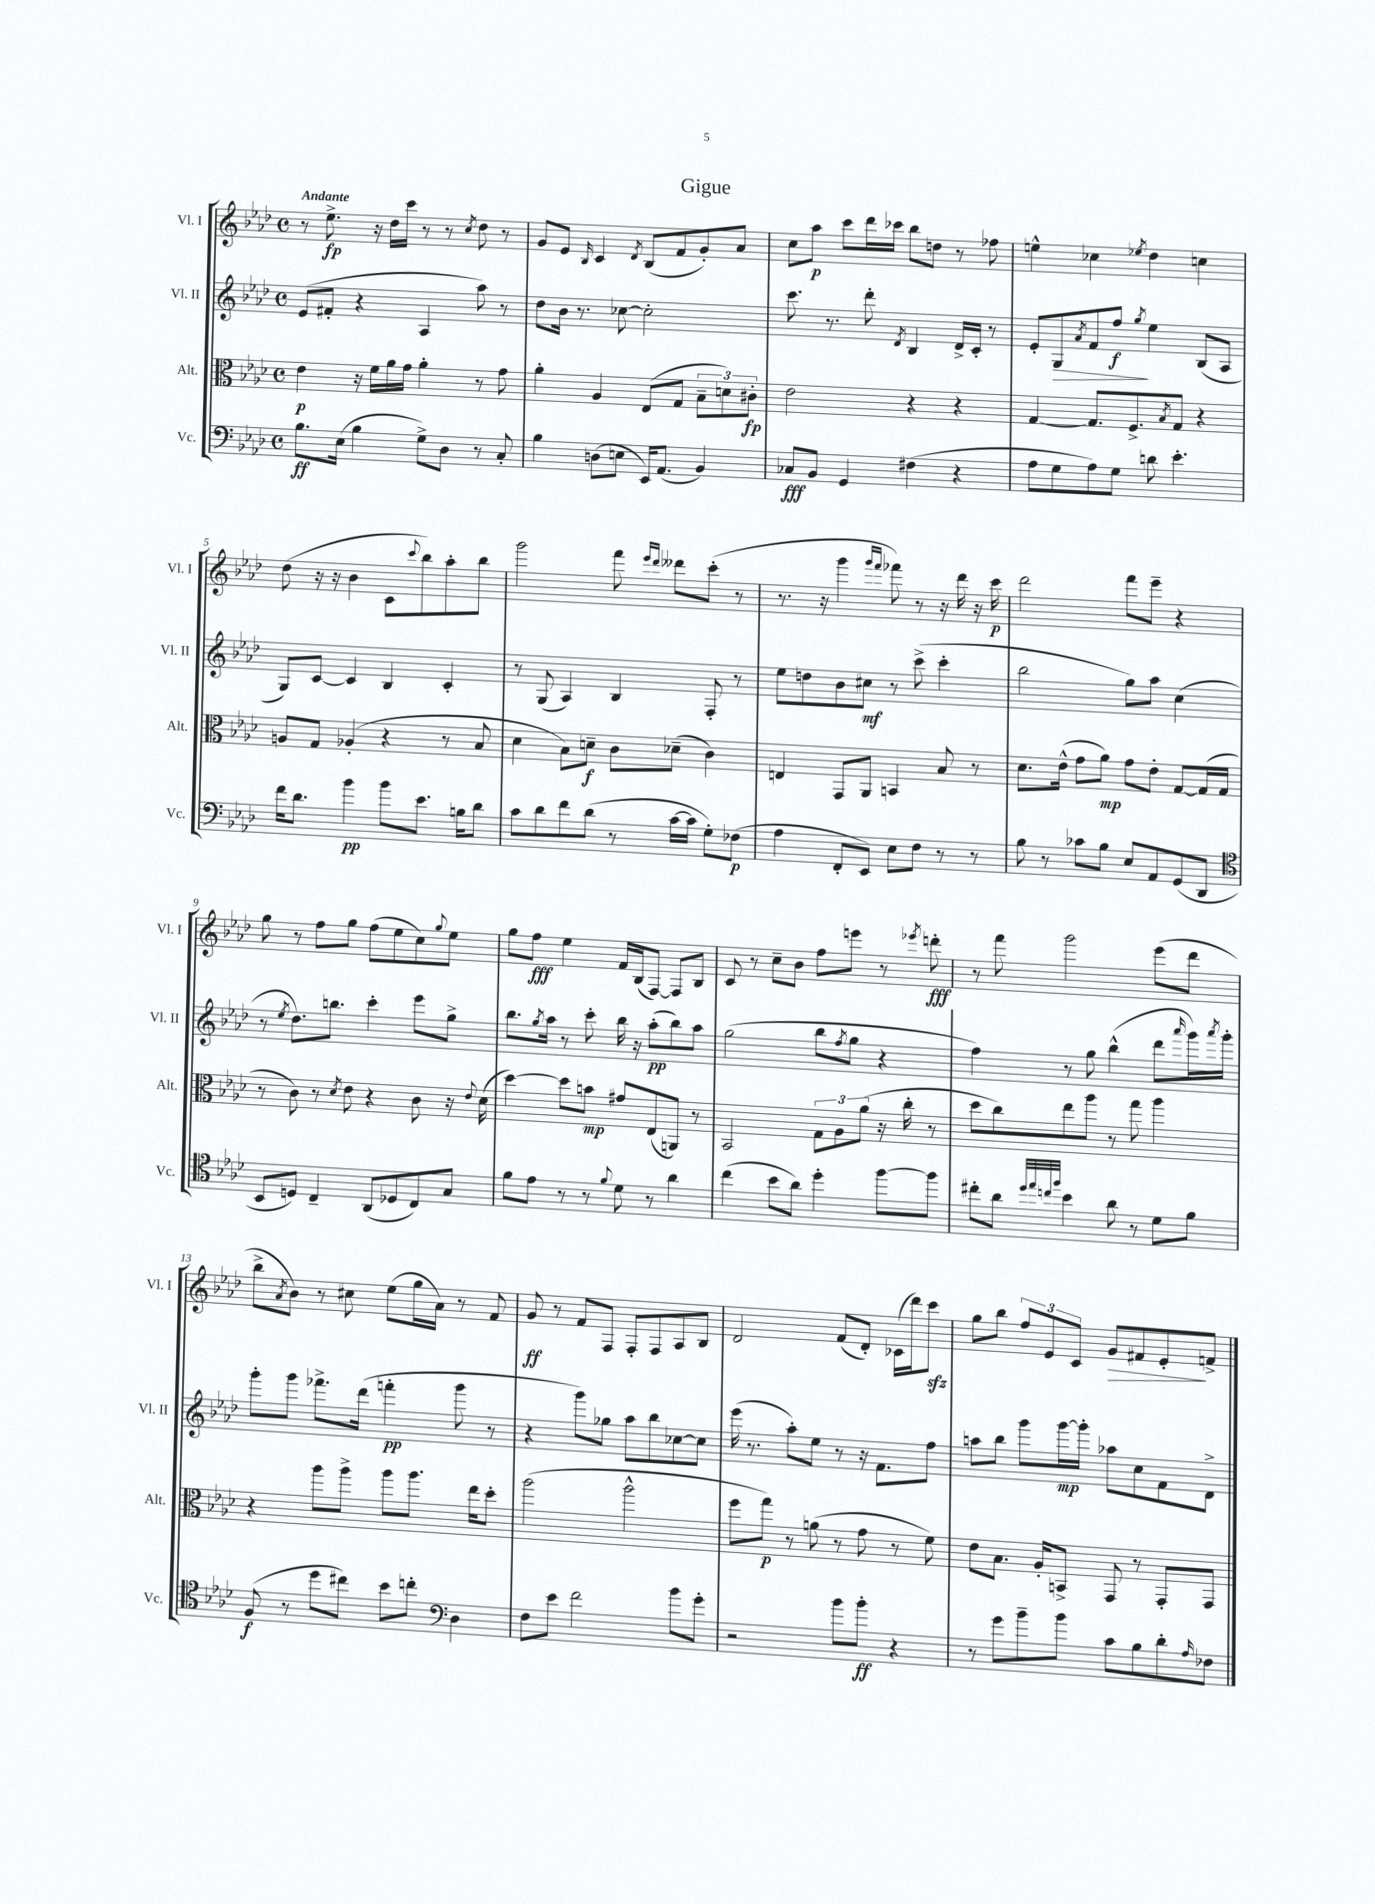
\header { title = "Gigue" }
<<
\new StaffGroup <<
\new Staff = "s0" \with { instrumentName = "Vl. I" shortInstrumentName = "Vl. I" } {
    \clef treble \key aes \major \defaultTimeSignature \time 4/4 \tempo "Andante"
    r8 ees''8.->\fp r16 des''16 c'''16 r8 r8 \acciaccatura { c''8 } des''8 r8 |
    g'8 ees'8 \grace { bes16 } c'4 \acciaccatura { des'8 } bes8( f'8 g'8-.) aes'8 |
    c''8 aes''8\p c'''8 des'''16 ces'''16 bes''8 d''8 r8 fes''8 |
    e''4-^ ces''4 \acciaccatura { ees''8 } des''4 c''4 |
    des''8( r16 r16 bes'4 c'8 \appoggiatura { c'''8 } bes''8) aes''8-. bes''8 |
    g'''2 f'''8 \grace { ees'''16 des'''16 } deses'''8 c'''8-.( r8 |
    r8. r16 g'''4 \grace { g'''16 f'''16 } fes'''8) r8 r16 des'''16 r16 c'''16\p |
    des'''2 f'''8 ees'''8-- r4 |
    g''8 r8 f''8 g''8 f''8( ees''8 c''8) \appoggiatura { g''8 } ees''8 |
    g''8 f''8\fff ees''4 f'16 bes16( f8~) f8 bes8 |
    c'8 r8 c''8-- bes'8 f''8 e'''8 r8 \acciaccatura { ees'''8 } d'''8-.\fff |
    r8 f'''8 g'''2 ees'''8( des'''8 |
    bes''8-> \acciaccatura { aes'8 } bes'8) r8 cis''8 ees''8( g''16 aes'16) r8 f'8 |
    g'8\ff r8 f'8 f8 f8-. f8 aes8 bes8 |
    des'2 f'8( des'8-.) ces'16( des'''16) c'''8\sfz |
    g''8 bes''8 \tuplet 3/2 { f''8 ees'8 c'8 } g'8\> fis'8 ees'8-.\! f'8-> \bar "|." |
}
\new Staff = "s1" \with { instrumentName = "Vl. II" shortInstrumentName = "Vl. II" } {
    \clef treble \key aes \major \defaultTimeSignature \time 4/4
    ees'8( fis'8-. r4 aes4 aes''8) r8 |
    des''8 bes'16 r8. ces''8~ ces''2-. |
    c'''8. r8. des'''8-. \acciaccatura { des'8 } bes4 des'16-> c'16-. r8 |
    ees'8-. g8\> \acciaccatura { aes'8 } f'8 f''8\f\! \acciaccatura { g''8 } ees''4 bes8( aes8 |
    g8) c'8~ c'4 bes4 c'4-. |
    r8 g8( aes4) bes4 f8-. r8 |
    ees''8 d''8 bes'8 cis''8\mf r8 c'''8->( c'''4-. |
    bes''2 g''8) aes''8 c''4( |
    r8 \acciaccatura { ees''8 } des''8.) b''8. c'''4-. ees'''8 g''8-> |
    bes''8. \acciaccatura { g''8 } aes''16 r8 c'''8-. bes''16 r16 aes''8-.\pp( bes''8) aes''8 |
    g''2( bes''8 \acciaccatura { f''8 } g''8 r4 |
    f''4) r8 g''8 bes''4-^( des'''8 \grace { aes'''16 } g'''16) \acciaccatura { aes'''8 } g'''16-. |
    g'''8-. g'''8 fes'''8.-> des'''16( f'''4-.\pp g'''8 r8 |
    r4 g'''8) ges''8 aes''8 bes''8 ces''8~ ces''8 |
    ees'''16( r8. aes''8-.) ees''8 r8 r16 f'8. f''8 |
    a''8 bes''8 g'''8 g'''16~\mp g'''16-. aes''8 c''8 f'8 des'8-> \bar "|." |
}
\new Staff = "s2" \with { instrumentName = "Alt." shortInstrumentName = "Alt." } {
    \clef alto \key aes \major \defaultTimeSignature \time 4/4
    ees'4\p r16 f'16 aes'16 g'16 aes'4-. r8 g'8 |
    aes'4-. aes4 ees8( g8 \tuplet 3/2 { bes8-- d'8) cis'8-.\fp } |
    ees'2 r4 r4 |
    g4~ g8. f8.-> \acciaccatura { bes8 } g8 r4 |
    a8 g8 aes4-.( r4 r8 bes8 |
    des'4 bes8) d'8--\f c'8 des'8--( c'4) |
    e4 g,8 aes,8 b,4 bes8 r8 |
    des'8. ees'16-^( g'8 aes'8\mp) g'8 ees'8-. g8~ g16( g16 |
    r8 c'8) r8 \acciaccatura { des'8 } ees'8 r4 c'8 r16 \appoggiatura { ees'8 } des'16( |
    des''4~) des''8 b'8\mp gis'8 ees8( a,8) r8 |
    bes,2 \tuplet 3/2 { g8 aes8 aes'8( } r16 c''16-. r8 |
    des''8 c''8) ees''8 aes''8 r8 g''8 aes''4 |
    r4 aes''8 aes''8-> aes''8 aes''8. ees''16 des''8-. |
    aes''2( aes''2-^ |
    f''8 g''8\p) r8 a'8( r8 g'8 r8 f'8) |
    ees'8 bes8. aes16-. b,8-> g,8 r8 g,8-. g,8 \bar "|." |
}
\new Staff = "s3" \with { instrumentName = "Vc." shortInstrumentName = "Vc." } {
    \clef bass \key aes \major \defaultTimeSignature \time 4/4
    bes8.\ff ees16( bes4 g8->) des8 r8 c8-. |
    bes4 d8( e8 ees,16) aes,8.( bes,4) |
    ces8\fff bes,8 g,4 fis4( r4 |
    aes8 g8 aes8) g8 d'8 ees'4.-. |
    f'16 des'8. bes'4\pp bes'8 ees'8. b16 des'8 |
    c'8 des'8 f'8 des'8( r8 c'16~ c'16 g8-.) fes8\p( |
    aes4 f,8-. ees,8) ees8 f8 r8 r8 |
    bes8 r8 ces'8 bes8 ees8 aes,8 g,8( des,8 |
    \clef tenor bes,8 d8) c4-- aes,8( des8 c8) g8 |
    f'8 ees'8 r8 r8 \appoggiatura { f'8 } des'8 r8 aes'4 |
    c''4( bes'8 aes'8) des''4-. f''8~ f''8 |
    cis''8-. aes'8 \grace { des''32 ees''32 c''32 f''32 } bes'4 aes'8 r8 des'8 f'8 |
    f8\f( r8 des''8 cis''8) bes'8 c''8-. \clef bass des4 |
    f8 ees'8 f'2 bes'8 g'8-. |
    r2 bes'8 bes'8-.\ff r4 |
    r8 g'8 bes'8-- bes'8 c'8 bes8 des'8-. \grace { aes16 } fes8 \bar "|." |
}
>>
>>
